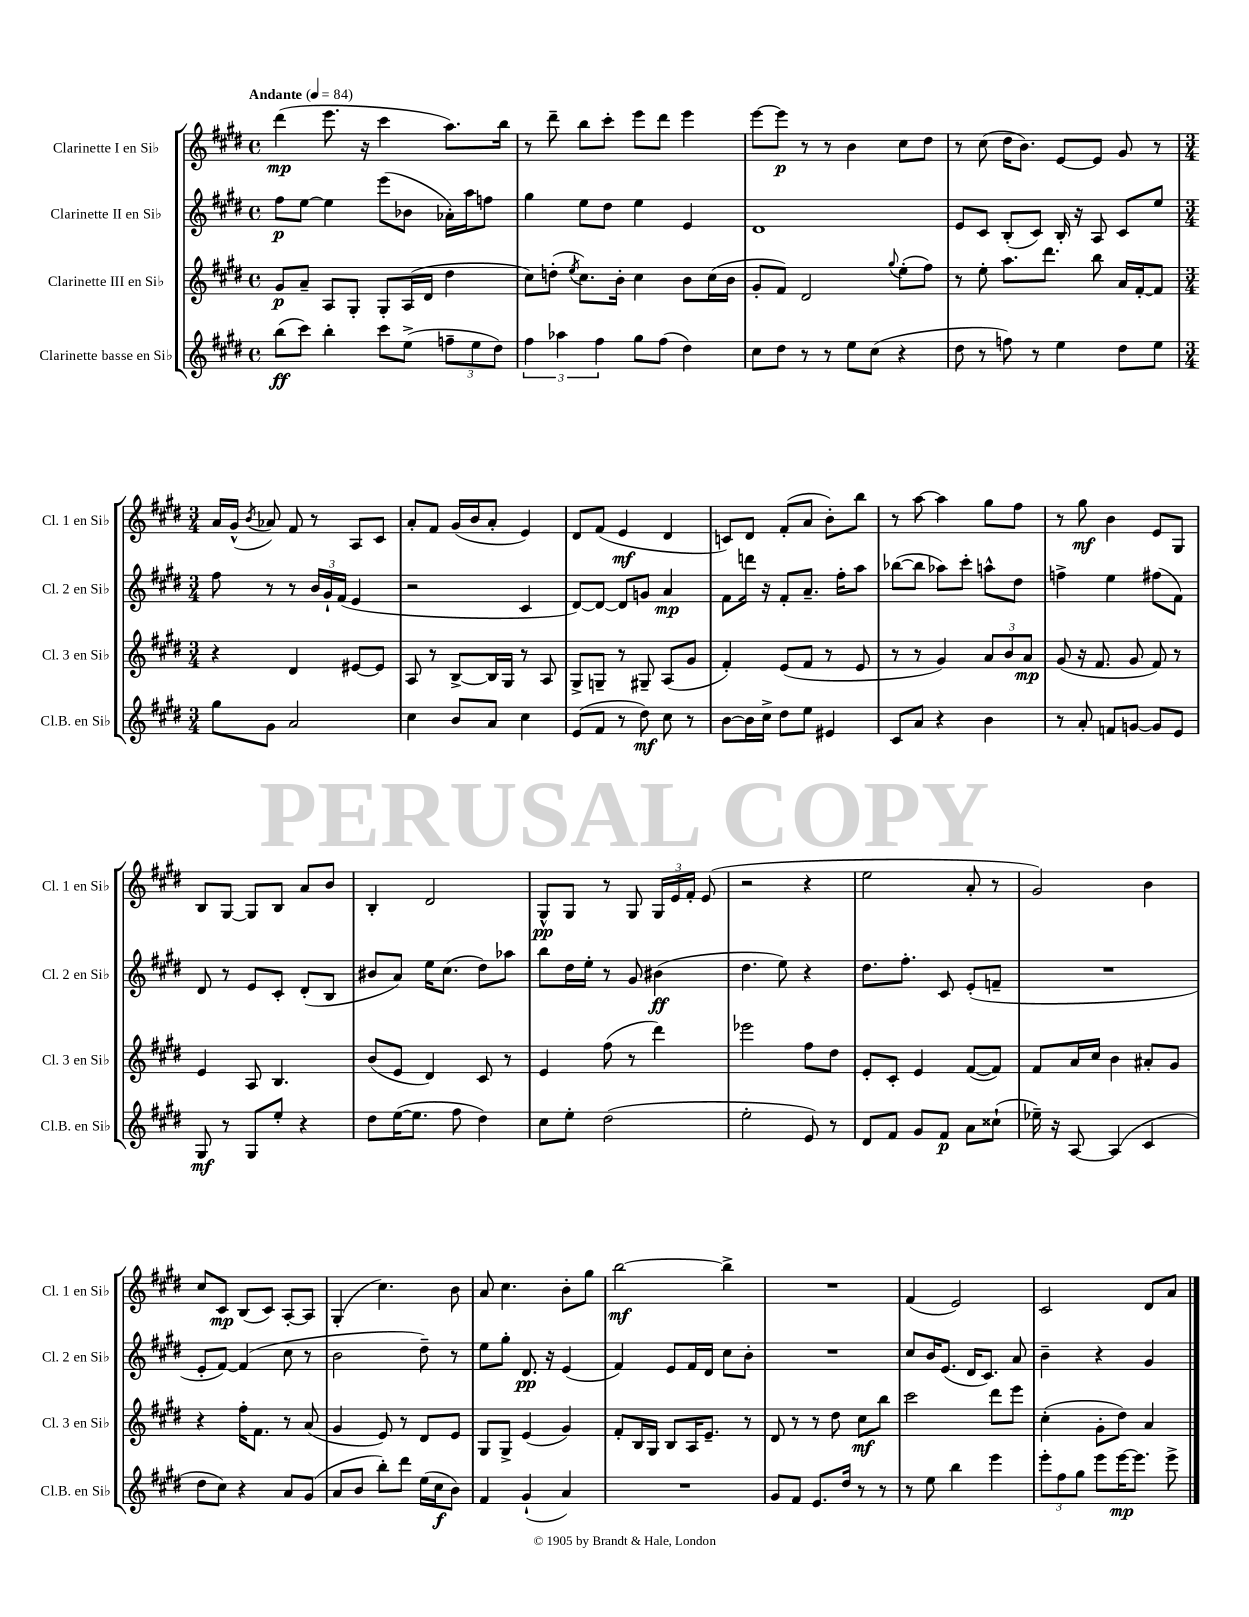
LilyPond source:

<<
\new StaffGroup <<
\new Staff = "s0" \with { instrumentName = "Clarinette I en Sib" shortInstrumentName = "Cl. 1 en Sib" } {
    \clef treble \key e \major \defaultTimeSignature \time 4/4 \tempo "Andante" 4 = 84
    \autoBeamOff dis'''4\mp( e'''8. r16 cis'''4 a''8.[) b''16] |
    r8 dis'''8-- b''8[ cis'''8]-. e'''8[ dis'''8] e'''4 |
    e'''8[~ e'''8]\p r8 r8 b'4 cis''8[ dis''8] |
    r8 cis''8( dis''16[ b'8.]) e'8[~ e'8] gis'8 r8 |
    \numericTimeSignature \time 3/4 a'16[ gis'16]-^( \acciaccatura { b'8 } aes'8) fis'8 r8 a8[ cis'8] |
    a'8[-. fis'8] gis'16[( b'16 a'8]-. e'4) |
    dis'8[ fis'8]( e'4\mf dis'4 |
    c'8[) dis'8] fis'8[-.( a'8] b'8[-.) b''8] |
    r8 a''8~ a''4 gis''8[ fis''8] |
    r8 gis''8\mf b'4 e'8[ gis8] |
    b8[ gis8]~ gis8[ b8] a'8[ b'8] |
    b4-. dis'2 |
    gis8[-^\pp gis8] r8 gis8 \tuplet 3/2 { gis16[ e'16 fis'16]-. } e'8( |
    r2 r4 |
    e''2 a'8-. r8 |
    gis'2) b'4 |
    cis''8[ cis'8]\mp b8[( cis'8]) a8[~-. a8] |
    gis4-.( cis''4.) b'8 |
    a'8 cis''4. b'8[-. gis''8] |
    b''2~\mf b''4-> |
    R2. |
    fis'4( e'2) |
    cis'2 dis'8[ a'8] \bar "|." |
}
\new Staff = "s1" \with { instrumentName = "Clarinette II en Sib" shortInstrumentName = "Cl. 2 en Sib" } {
    \clef treble \key e \major \defaultTimeSignature \time 4/4
    \autoBeamOff fis''8[\p e''8]~ e''4 e'''8[( bes'8] aes'16[-.) a''16 f''8] |
    gis''4 e''8[ dis''8] e''4 e'4 |
    dis'1 |
    e'8[ cis'8] b8[-.( cis'8]) b16-. r16 a8 cis'8[ e''8] |
    \numericTimeSignature \time 3/4 fis''8 r8 r8 \tuplet 3/2 { b'16[ gis'16-! fis'16]( } e'4 |
    r2 cis'4 |
    dis'8[~) dis'8]~ dis'8[ g'8] a'4\mp |
    fis'8[ d'''16] r16 fis'8[-. a'8.]-- fis''16[-. a''8] |
    bes''8[~( bes''8] aes''8[) cis'''8]-. a''8[-^ dis''8] |
    f''4-> e''4 fis''8[( fis'8]) |
    dis'8 r8 e'8[ cis'8]-. dis'8[-.( b8] |
    bis'8[ a'8]) e''16[ cis''8.]( dis''8[) aes''8] |
    b''8[ dis''16 e''16]-. r8 gis'8 bis'4\ff( |
    dis''4. e''8) r4 |
    dis''8.[ fis''8.]-. cis'8 e'8[-.( f'8]-- |
    R2. |
    e'8[-. fis'8]~) fis'4( cis''8 r8 |
    b'2 dis''8--) r8 |
    e''8[ gis''8]-. dis'8.\pp r16 e'4( |
    fis'4) e'8[ fis'16 dis'16] cis''8[ b'8]-. |
    R2. |
    cis''8[ b'16 e'8.]( dis'16[ cis'8.]) a'8 |
    b'4-- r4 gis'4 \bar "|." |
}
\new Staff = "s2" \with { instrumentName = "Clarinette III en Sib" shortInstrumentName = "Cl. 3 en Sib" } {
    \clef treble \key e \major \defaultTimeSignature \time 4/4
    \autoBeamOff gis'8[\p a'8]-- a8[ gis8]-. gis8[-. a16( dis'16] dis''4 |
    cis''8[) d''8]-.( \acciaccatura { e''8 } cis''8.[) b'16]-. cis''4 b'8[ cis''16( b'16] |
    gis'8[-. fis'8]) dis'2 \appoggiatura { gis''8 } e''8[-.( fis''8]) |
    r8 e''8-. a''8.[ dis'''8.] b''8 a'16[ fis'16~-. fis'8] |
    \numericTimeSignature \time 3/4 r4 dis'4 eis'8[~ eis'8] |
    a8 r8 b8[~-> b16 gis16] r8 a8 |
    gis8[-> g8]-- r8 gis8-- a8[( gis'8] |
    fis'4-.) e'8[( fis'8] r8 e'8 |
    r8 r8 gis'4) \tuplet 3/2 { a'8[ b'8 a'8]\mp } |
    gis'8( r16 fis'8. gis'8 fis'8) r8 |
    e'4 a8 b4. |
    b'8[( e'8] dis'4) cis'8 r8 |
    e'4 fis''8( r8 dis'''4) |
    ees'''2 fis''8[ dis''8] |
    e'8[-. cis'8]-. e'4 fis'8[~( fis'8]) |
    fis'8[ a'16 cis''16] b'4 ais'8[-. gis'8] |
    r4 fis''16[-. fis'8.] r8 a'8( |
    gis'4 e'8) r8 dis'8[ e'8] |
    gis8[ gis8]-> e'4( gis'4) |
    fis'8[-. b16 gis16] b8[ a16 e'8.]-- r8 |
    dis'8 r8 r8 dis''8 cis''8[\mf b''8] |
    cis'''2 dis'''8[ e'''8] |
    cis''4-.( gis'8[-. dis''8]) a'4 \bar "|." |
}
\new Staff = "s3" \with { instrumentName = "Clarinette basse en Sib" shortInstrumentName = "Cl.B. en Sib" } {
    \clef treble \key e \major \defaultTimeSignature \time 4/4
    \autoBeamOff b''8[\ff( cis'''8]) b''4-. cis'''8[ e''8]->( \tuplet 3/2 { f''8[-- e''8 dis''8]) } |
    \tuplet 3/2 { fis''4 aes''4 fis''4 } gis''8[ fis''8]( dis''4) |
    cis''8[ dis''8] r8 r8 e''8[ cis''8]( r4 |
    dis''8 r8 f''8) r8 e''4 dis''8[ e''8] |
    \numericTimeSignature \time 3/4 gis''8[ gis'8] a'2 |
    cis''4 b'8[ a'8] cis''4 |
    e'8[( fis'8] r8 dis''8\mf) cis''8 r8 |
    b'8[~ b'16 cis''16]-> dis''8[ e''8] eis'4 |
    cis'8[ a'8] r4 b'4 |
    r8 a'8-. f'8[ g'8]~ g'8[ e'8] |
    gis8\mf r8 gis8[ e''8]-. r4 |
    dis''8[ e''16~( e''8.] fis''8 dis''4) |
    cis''8[ e''8]-. dis''2( |
    e''2-. e'8) r8 |
    dis'8[ fis'8] gis'8[ fis'8]\p a'8[ cisis''8]-!( |
    ees''16--) r16 a8~ a4( cis'4 |
    dis''8[ cis''8]) r4 a'8[ gis'8]( |
    a'8[ b'8] b''8[-.) dis'''8] e''16[( cis''16\f b'8]) |
    fis'4 gis'4-!( a'4) |
    R2. |
    gis'8[ fis'8] e'8.[ dis''16] r8 r8 |
    r8 e''8 b''4 e'''4 |
    \tuplet 3/2 { e'''8[-. fis''8 gis''8] } e'''8[ e'''16~\mp e'''8.] e'''8-> \bar "|." |
}
>>
>>
\layout { \context { \Score \remove "Bar_number_engraver" } }
